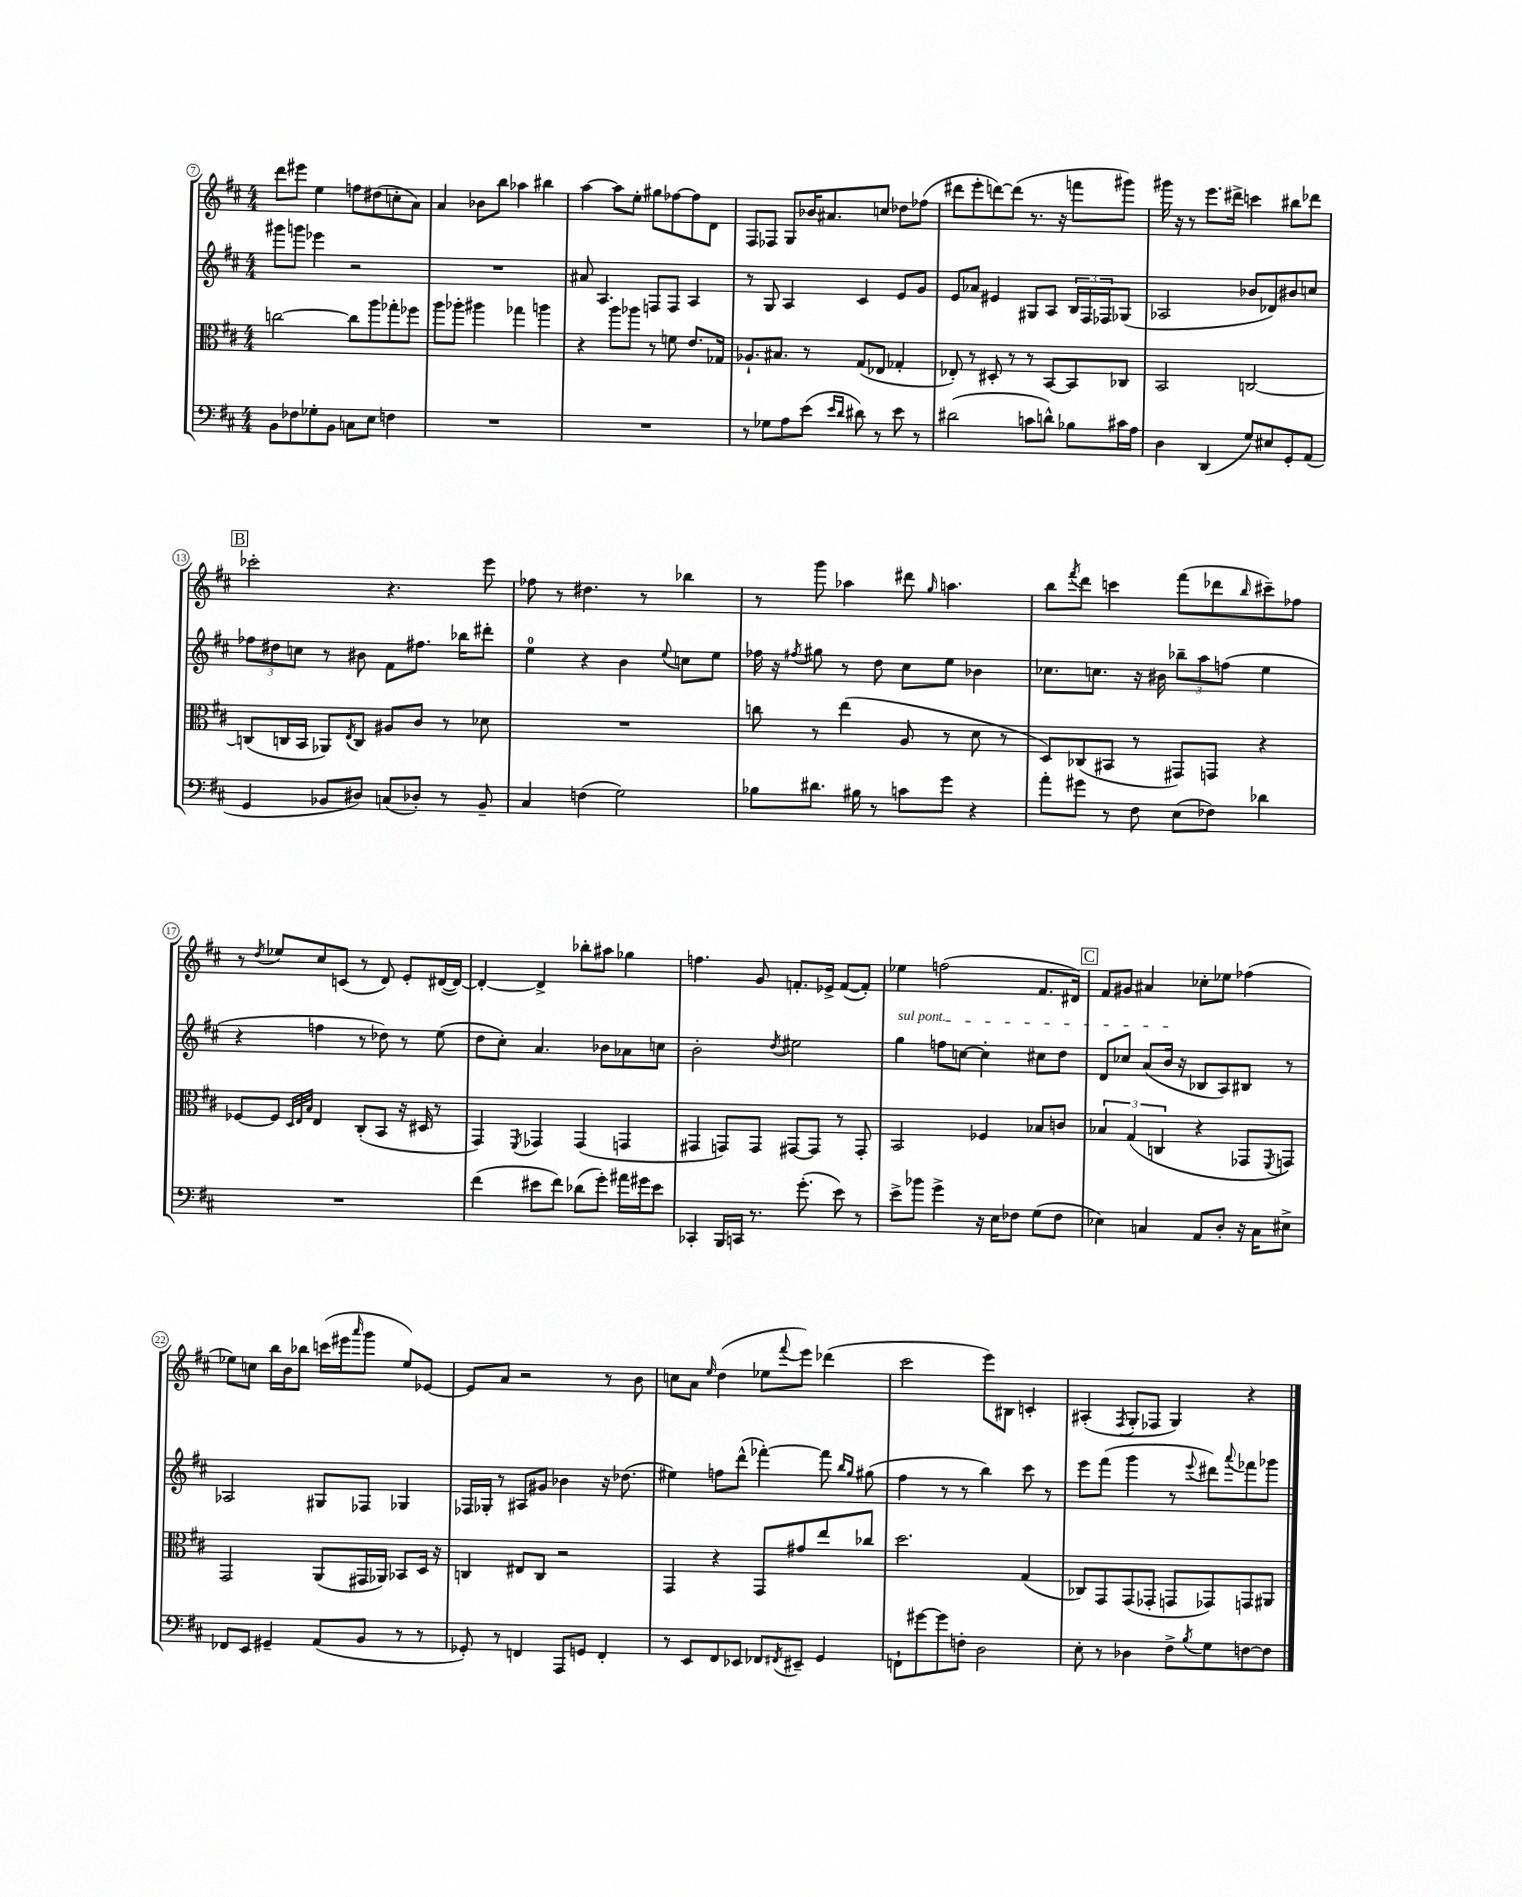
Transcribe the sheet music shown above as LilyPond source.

<<
\new StaffGroup <<
\new Staff = "s0" {
    \clef treble \key d \major \numericTimeSignature \time 4/4
    d'''8 eis'''8 e''4 f''8 dis''8( c''8-. a'8) |
    a'4 bes'8 b''8 aes''4 bis''4 |
    a''4~ a''8 e''8-. gis''8 fes''8~ fes''8 d'8 |
    fis8 fes8 g8 bes'16 ais'8. c''8 des''8 fes''8( |
    dis'''8 e'''8-. d'''8~) d'''8( r8. r16 f'''8 gis'''8) |
    gis'''16 r16 r8 e'''8. dis'''16-> c'''4 bis''8 des'''8 |
    \mark \markup { \box "B" } ces'''2-. r4. e'''8 |
    fes''8 r8 dis''4. r8 bes''4 |
    r8 g'''8 aes''4 dis'''8 \grace { g''16 } a''4. |
    b''8 \acciaccatura { fis'''8 } d'''8 c'''4 fis'''8( des'''8 \grace { b''16 } cis'''8--) fes''8 |
    r8 \acciaccatura { d''8 } ees''8 cis''8 c'8( r8 d'8) e'8-. dis'16~( dis'16~) |
    dis'4~-. dis'4-> bes''8-. ais''8 ges''4 |
    f''4. g'8 f'8.-. ees'16-> f'8~( f'8-.) |
    ees''4 f''2( fis'8. dis'16) |
    \mark \markup { \box "C" } fis'8 gis'8 ais'4 ces''8-. ees''8 fes''4( |
    ees''8) c''8 b''16 b'16 bes''8 c'''16( eis'''16 \grace { a'''16 } g'''8 ees''8) ees'8~ |
    ees'8 a'8 r2 r8 b'8 |
    c''8 a'8 \grace { e''16 } d''4( ees''8 \appoggiatura { fis'''8 } e'''8) des'''4( |
    cis'''2 e'''8) bis8 c'4-. |
    ais4-.( \acciaccatura { fis8 } g8-. fes8 g4) r4 \bar "|." |
}
\new Staff = "s1" {
    \clef treble \key d \major \numericTimeSignature \time 4/4
    gis'''8 g'''8 ees'''4 r2 |
    R1 |
    ais'8 a4. f8 f8 a4 |
    r8 g8 a4 cis'4 e'8 g'8 |
    e'8 aes'8 eis'4 gis8 a8 \tuplet 3/2 { b16 fis16 fes16 } ges8( |
    aes2 bes'8 des'8) bis'8 c''8 |
    \mark \markup { \box "B" } \tuplet 3/2 { fes''8 dis''8 c''8 } r8 bis'8 fis'8 fis''8. bes''16 dis'''8-. |
    e''4-0 r4 b'4 \appoggiatura { e''8 } c''8 e''8 |
    fes''16 r16 \acciaccatura { fis''8 } gis''8 r8 d''8 cis''8 e''8 bes'4 |
    ces''8. c''8. r16 bis'16 \tuplet 3/2 { bes''8-- a''8 f''8( } e''4 |
    r4 f''4 r8 des''8) r8 e''8( |
    d''8 cis''8-.) a'4. bes'8 aes'8 c''8 |
    b'2-. \acciaccatura { d''8 } eis''2 |
    \once \override TextSpanner.bound-details.left.text = \markup { \italic "sul pont." } g''4\startTextSpan f''8 c''8~ c''4-. cis''8 d''8 |
    \mark \markup { \box "C" } d'8 ces''8 a'8( b'16\stopTextSpan r16 bes8 a8) bis8 r8 |
    aes2 gis8 fes8 ges4 |
    fes16 ges16-. r8 ais8 gis'8 bes'4 r16 des''8.( |
    eis''4) f''8 d'''8-^( fes'''4~-.) fes'''8 \grace { b''16 g''16 } gis''8( |
    fis''4 r8 r8 b''4) cis'''8 r8 |
    e'''8 fis'''8( g'''4 r8 \appoggiatura { e'''8 } dis'''8) \appoggiatura { a'''8 } fes'''8 ges'''8 \bar "|." |
}
\new Staff = "s2" {
    \clef alto \key d \major \numericTimeSignature \time 4/4
    c''2~ c''8 a''8 ges''8-. fes''8 |
    a''8 aes''8-. ais''4 ges''4 a''4 |
    r4 a''8 aes''8 r8 f'8 e'8. ges16 |
    aes8.-! bis8. r8 g8( ees8 ges4-. |
    ees8-.) r8 dis8-. r8 r8 b,8~ b,8 ces8 |
    b,2 c2~ |
    \mark \markup { \box "B" } c8( c16 b,16 aes,8) \acciaccatura { e8 } c8 ais8 cis'8 r8 des'8 |
    R1 |
    c''8 r8 e''4( a8 r8 d'8 r8 |
    d8) ces8( bis,8 r8 gis,8) g,8 r4 |
    fes8~ fes8 \grace { d32 e32 b32 } e4 cis8-.( b,8 r16 dis16 r8 |
    g,4) \acciaccatura { fis,8 } ges,4 ges,4( g,4 |
    gis,4 g,8) g,8 gis,8~ gis,8 r8 gis,8-. |
    b,2 fes4 bes8 c'8 |
    \mark \markup { \box "C" } \tuplet 3/2 { bes4 g4( c4 } r4 ges,8 \acciaccatura { fis,8 } g,8) |
    g,2 a,8( gis,16 aes,16) bes,8 d16 r16 |
    c4 eis8 c8 r2 |
    g,4 r4 g,8 gis'8 e''8 ces''8 |
    d''2. g4( |
    ces8) g,8 g,8( ges,8-. g,8 ges,8) g,8 ais,8 \bar "|." |
}
\new Staff = "s3" {
    \clef bass \key d \major \numericTimeSignature \time 4/4
    b,8 fes8 ges8-. b,8 c8 e8 f4 |
    R1 |
    R1 |
    r8 ges8 a8 e'8( \grace { e'16 d'16 } dis'8) r8 e'8 r8 |
    dis'2( c'8 d'8-^) bes8 cis'16 a16 |
    d4 d,4( g8) eis8 g,8-. a,8( |
    \mark \markup { \box "B" } g,4 bes,8 dis8) c8( des8-.) r8 bes,8-- |
    cis4 f4( g2) |
    bes8 dis'8. bis16 r8 c'8 g'8 r4 |
    a'8-. gis'8 r8 fis8 e8( fes8) des'4 |
    R1 |
    fis'4( eis'8 fis'8) des'8( g'8-.) ais'16 gis'16 eis'8 |
    ces,4-. b,,16 c,16 r8. g'8.-.( e'8) r8 |
    e'8-> bes'8 g'4-> r16 e16 fes8 g8( fes8 |
    \mark \markup { \box "C" } ees4) c4 a,8 d8-. r16 c16 eis8-> |
    fes,8 e,8 gis,4-- a,8( b,8 r8 r8 |
    ges,8-.) r8 f,4 a,,8 g,8 f,4-. |
    r8 e,8 fis,8 ees,8 fes,8 \acciaccatura { fis,8 } eis,8-- g,4 |
    f,8-! gis'8~ gis'8 f8-. d2 |
    e8-. r8 des4 fis8-> \acciaccatura { b8 } g8 f8~ f8 \bar "|." |
}
>>
>>
\layout { \context { \Score currentBarNumber = #7 \override BarNumber.stencil = #(make-stencil-circler 0.1 0.3 ly:text-interface::print) } }
